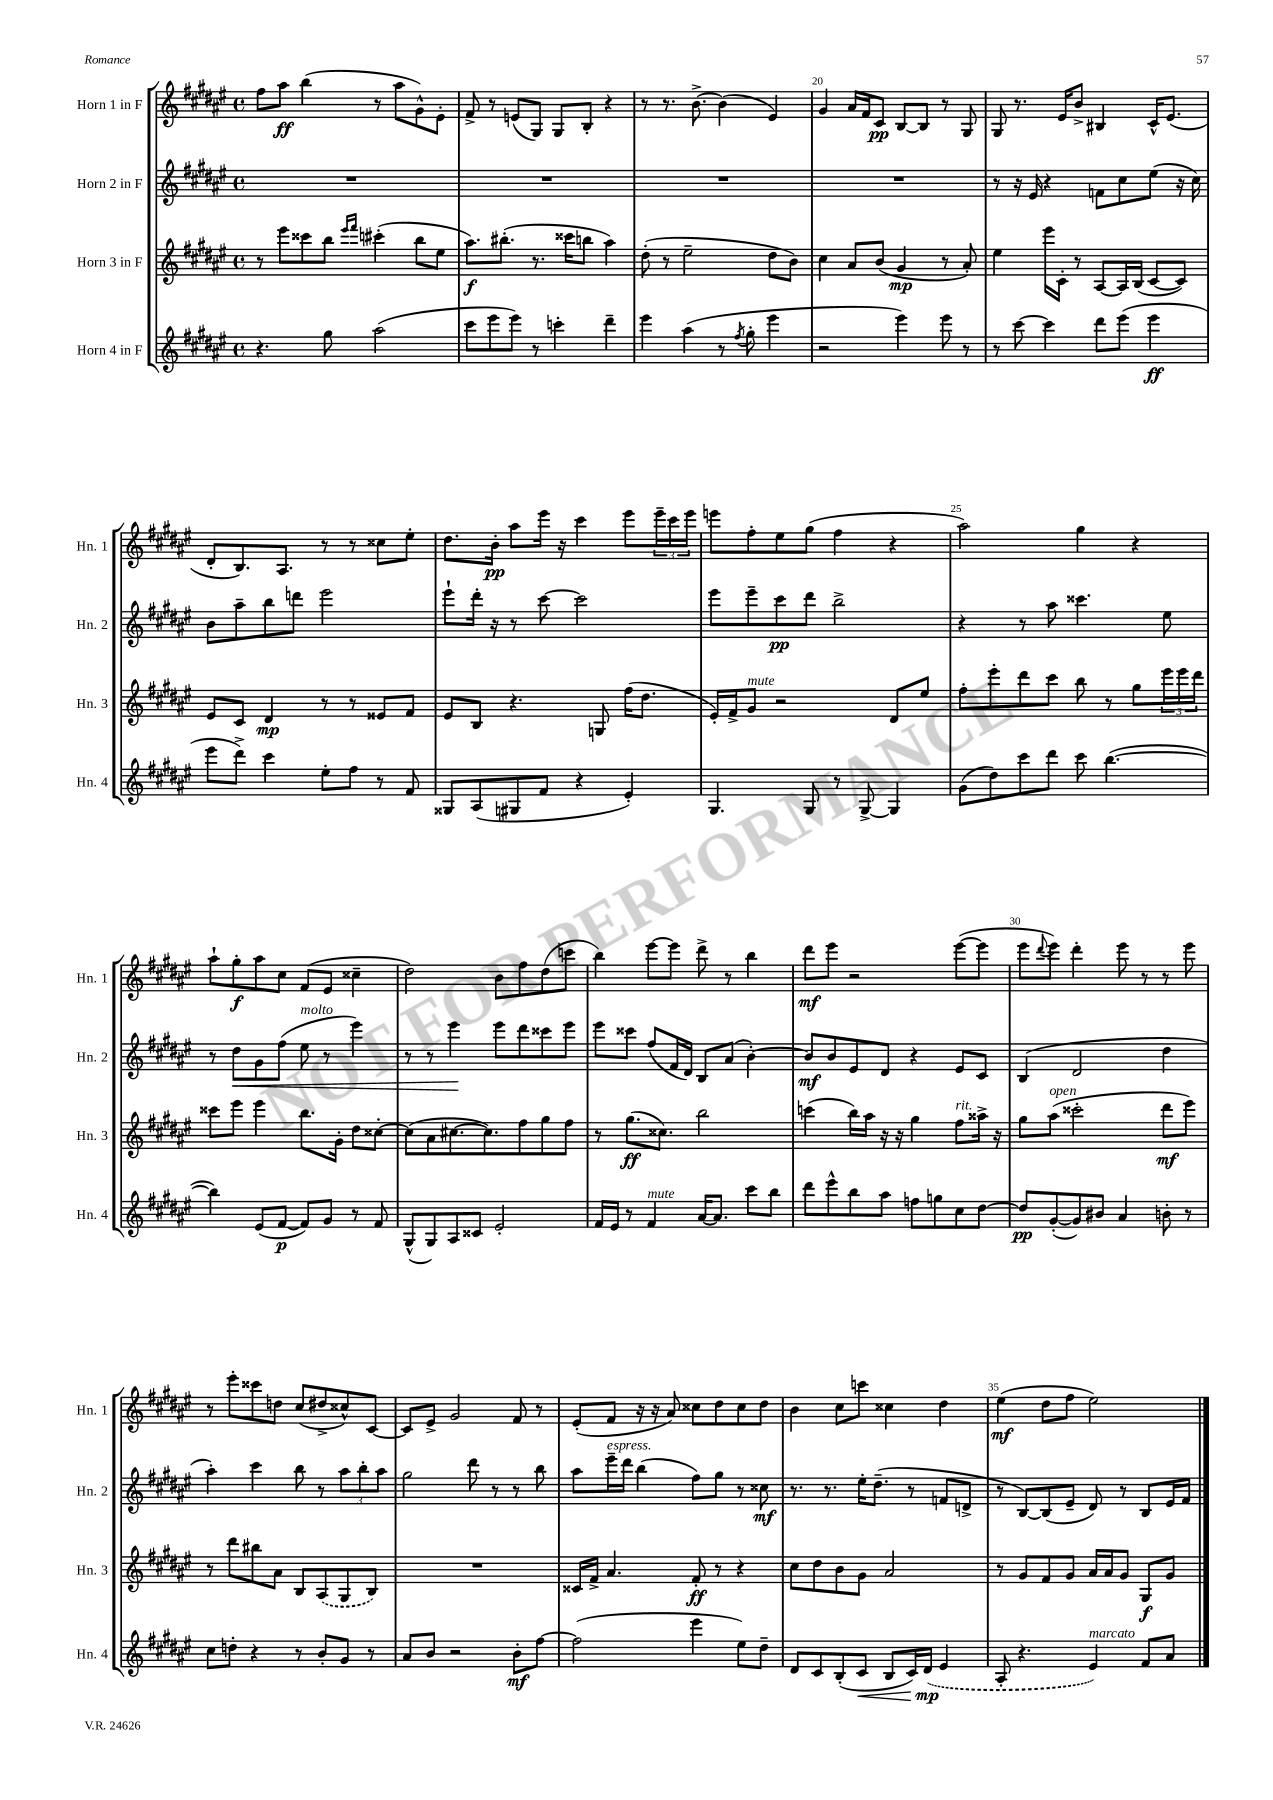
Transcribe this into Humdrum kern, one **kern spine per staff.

**kern	**dynam	**kern	**dynam	**kern	**dynam	**kern	**dynam
*part4	*part4	*part3	*part3	*part2	*part2	*part1	*part1
*staff4	*staff4	*staff3	*staff3	*staff2	*staff2	*staff1	*staff1
*I"Horn 4 in F	*	*I"Horn 3 in F	*	*I"Horn 2 in F	*	*I"Horn 1 in F	*
*I'Hn. 4	*	*I'Hn. 3	*	*I'Hn. 2	*	*I'Hn. 1	*
*clefG2	*	*clefG2	*	*clefG2	*	*clefG2	*
*k[f#c#g#d#a#e#]	*	*k[f#c#g#d#a#e#]	*	*k[f#c#g#d#a#e#]	*	*k[f#c#g#d#a#e#]	*
*M4/4	*	*M4/4	*	*M4/4	*	*M4/4	*
*met(c)	*	*met(c)	*	*met(c)	*	*met(c)	*
=17	=17	=17	=17	=17	=17	=17	=17
4.r	.	8r	.	1r	.	8ff#\L	.
.	.	8eee#\L	.	.	.	8aa#\J	ff
.	.	8ccc##X\	.	.	.	(4bb\	.
8gg#\	.	8bb\J	.	.	.	.	.
.	.	16qqeee#/LL	.	.	.	.	.
.	.	16qqfff#/JJ	.	.	.	.	.
(2aa#\	.	(4ccc#X'\	.	.	.	8r	.
.	.	.	.	.	.	8aa#\L	.
.	.	8bb\L	.	.	.	8g#^^\)	.
.	.	8ee#\J	.	.	.	8e#'\J	.
=18	=18	=18	=18	=18	=18	=18	=18
8ccc#\L	.	8.aa#\L)	f	1r	.	8f#^/	.
8eee#\	.	.	.	.	.	8r	.
.	.	(8.bb#X'\J	.	.	.	.	.
8eee#\J)	.	.	.	.	.	(8en/L	.
8r	.	8.r	.	.	.	8G#/J)	.
4cccn'\	.	.	.	.	.	8G#/L	.
.	.	16ccc##X\KL	.	.	.	.	.
.	.	8bbn\J	.	.	.	8B'/J	.
4ddd#~\	.	4aa#\)	.	.	.	4r	.
=19	=19	=19	=19	=19	=19	=19	=19
4eee#\	.	(8dd#'\	.	1r	.	8r	.
.	.	8r	.	.	.	8.r	.
(4aa#\	.	2ee#~\	.	.	.	.	.
.	.	.	.	.	.	[8.b^\	.
8r	.	.	.	.	.	(4b\]	.
8qff#/	.	.	.	.	.	.	.
8gg#'\	.	.	.	.	.	.	.
4eee#\	.	8dd#\L	.	.	.	4e#/)	.
.	.	8b\J)	.	.	.	.	.
=20	=20	=20	=20	=20	=20	=20	=20
2r	.	4cc#\	.	1r	.	4g#/	.
.	.	8a#/L	.	.	.	16a#/LL	.
.	.	.	.	.	.	16f#/J	.
.	.	(8b/J	.	.	.	8c#/J	pp
4eee#\)	.	4g#/	mp	.	.	[8B/L	.
.	.	.	.	.	.	8B/J]	.
8eee#\	.	8r	.	.	.	8r	.
8r	.	8a#'/)	.	.	.	8G#/	.
=21	=21	=21	=21	=21	=21	=21	=21
8r	.	4ee#\	.	8r	.	8G#/	.
[8ccc#\	.	.	.	16r	.	8.r	.
.	.	.	.	16e#/	.	.	.
4ccc#\]	.	16eee#\LL	.	4r	.	.	.
.	.	16c#'\JJ	.	.	.	16e#/KL	.
.	.	8r	.	.	.	8b^/J	.
8ddd#\L	.	[8A#/L	.	8fn\L	.	4B#X/	.
(8eee#\J	.	16A#/L]	.	8cc#\	.	.	.
.	.	(16B/JJ	.	.	.	.	.
4eee#\	ff	[8c#/L	.	(8ee#\J	.	16c#^^/KL	.
.	.	.	.	.	.	(8.e#/J	.
.	.	8c#/J])	.	16r	.	.	.
.	.	.	.	16cc#\)	.	.	.
!!LO:LB:g=z
=22	=22	=22	=22	=22	=22	=22	=22
8eee#\L	.	8e#/L	.	8b\L	.	8d#'/L	.
8ddd#^\J)	.	8c#/J	.	8aa#~\	.	8.B/)	.
4ccc#\	.	4d#/	mp	8bb\	.	.	.
.	.	.	.	.	.	8.A#/J	.
.	.	.	.	8dddn\J	.	.	.
8ee#'\L	.	8r	.	2eee#\	.	8r	.
8ff#\J	.	8r	.	.	.	8r	.
8r	.	8e##X/L	.	.	.	8cc##X\L	.
8f#/	.	8f#/J	.	.	.	8ee#'\J	.
=23	=23	=23	=23	=23	=23	=23	=23
8G##X/L	.	8e#/L	.	8eee#`\L	.	8.dd#\L	.
(8A#/	.	8B/J	.	16ddd#'\Jk	.	.	.
.	.	.	.	16r	.	16b'\Jk	pp
8G#X/	.	4.r	.	8r	.	8aa#\L	.
8f#/J	.	.	.	[8ccc#\	.	16eee#\Jk	.
.	.	.	.	.	.	16r	.
4r	.	.	.	2ccc#\]	.	4ccc#\	.
.	.	8Gn/	.	.	.	.	.
4e#'/)	.	(16ff#\KL	.	.	.	8eee#\L	.
.	.	8.dd#\J	.	.	.	.	.
.	.	.	.	.	.	24eee#~\L	.
.	.	.	.	.	.	24ccc#\	.
.	.	.	.	.	.	24eee#\JJ	.
=24	=24	=24	=24	=24	=24	=24	=24
4.G#/	.	16e#'/LL)	.	8eee#\L	.	8eeen\L	.
.	.	16f#^/J	.	.	.	.	.
!	!	!LO:TX:a:i:t=mute	!	!	!	!	!
.	.	8g#/J	.	8eee#~\	.	8ff#'\	.
.	.	2r	.	8ccc#\	pp	8ee#\	.
8G#/	.	.	.	8ddd#\J	.	(8gg#\J	.
8r	.	.	.	2bb^\	.	4ff#\	.
[8G#^/	.	.	.	.	.	.	.
4G#/]	.	8d#/L	.	.	.	4r	.
.	.	8ee#/J	.	.	.	.	.
=25	=25	=25	=25	=25	=25	=25	=25
(8g#\L	.	8ff#'\L	.	4r	.	2aa#\)	.
8dd#\)	.	8eee#'\	.	.	.	.	.
8ccc#\	.	8ddd#\	.	8r	.	.	.
8ddd#\J	.	8ccc#\J	.	8aa#\	.	.	.
8ccc#\	.	8bb\	.	4.ccc##X\	.	4gg#\	.
([4.bb\	.	8r	.	.	.	.	.
.	.	8gg#\L	.	.	.	4r	.
.	.	24eee#\L	.	8ee#\	.	.	.
.	.	24eee#\	.	.	.	.	.
.	.	24ddd#\JJ	.	.	.	.	.
!!LO:LB:g=z
=26	=26	=26	=26	=26	=26	=26	=26
4bb\])	.	8ccc##X\L	.	8r	.	8aa#`\L	.
!	!	!	!	!	!LO:HP:b	!	!
.	.	8eee#\J	.	8dd#\L	<	8gg#'\	f
(8e#/L	.	4eee#\	.	8g#\	.	8aa#\	.
[8f#/J	p	.	.	(8ff#\J	.	8cc#\J	.
!	!	!	!	!LO:TX:a:i:t=molto	!	!	!
8f#/L])	.	8.bb\L	.	8ee#\	.	(8f#/L	.
8g#/J	.	.	.	8r	.	8e#/J	.
.	.	16g#'\Jk	.	.	.	.	.
8r	.	8dd#\L	.	4eee#\)	.	4cc##X~\	.
8f#/	.	[8cc##X'\J	.	.	.	.	.
=27	=27	=27	=27	=27	=27	=27	=27
(8G#^^/L	.	(8cc##\L]	.	8r	.	2dd#\)	.
8G#/)	.	8a#\	.	8r	.	.	.
8A#/	.	[8.cc#X\	.	4eee#\	.	.	.
8c##X/J	.	.	.	.	.	.	.
.	.	8.cc#\])	.	.	.	.	.
2e#'/	.	.	.	8eee#\L	[	8b\L	.
.	.	8ff#\	.	8ddd#\	.	8ff#\	.
.	.	8gg#\	.	8ccc##X\	.	(8dd#\	.
.	.	8ff#\J	.	8eee#\J	.	8cccn\J	.
=28	=28	=28	=28	=28	=28	=28	=28
16f#/LL	.	8r	.	8eee#\L	.	4bb\)	.
16e#/JJ	.	.	.	.	.	.	.
8r	.	(8.gg#\L	ff	8ccc##X\J	.	.	.
!LO:TX:a:i:t=mute	!	!	!	!	!	!	!
4f#/	.	.	.	(8ff#/L	.	[8eee#\L	.
.	.	8.cc##X\J)	.	.	.	.	.
.	.	.	.	16f#/L	.	8eee#\J]	.
.	.	.	.	16d#/JJ)	.	.	.
[16a#/KL	.	2bb\	.	8B/L	.	8ddd#^\	.
8.a#/J]	.	.	.	.	.	.	.
.	.	.	.	(8a#/J	.	8r	.
8ccc#\L	.	.	.	[4b'\)	.	4bb\	.
8bb\J	.	.	.	.	.	.	.
=29	=29	=29	=29	=29	=29	=29	=29
8ddd#\L	.	(4cccn\	.	8b/L]	mf	8ddd#\L	mf
8eee#^^\	.	.	.	8b/	.	8eee#\J	.
8bb\	.	16bb\LL)	.	8e#/	.	2r	.
.	.	16aa#\JJ	.	.	.	.	.
8aa#\J	.	16r	.	8d#/J	.	.	.
.	.	16r	.	.	.	.	.
8ffn\L	.	4gg#\	.	4r	.	.	.
8ggn\	.	.	.	.	.	.	.
!	!	!LO:TX:a:i:t=rit.	!	!	!	!	!
8cc#\	.	8ff#\L	.	8e#/L	.	([8eee#\L	.
[8dd#\J	.	16aa##X^\Jk	.	8c#/J	.	8eee#\J]	.
.	.	16r	.	.	.	.	.
=30	=30	=30	=30	=30	=30	=30	=30
8dd#/L]	pp	8gg#\L	.	(4B/	.	8eee#\L	.
.	.	.	.	.	.	8qqddd#/	.
!	!	!LO:TX:a:i:t=open	!	!	!	!	!
([8g#'/	.	(8aa#\J	.	.	.	8eee#\J)	.
8g#/])	.	2ccc##X'\	.	2d#/	.	4ddd#'\	.
8b#X/J	.	.	.	.	.	.	.
4a#/	.	.	.	.	.	8eee#\	.
.	.	.	.	.	.	8r	.
8bn'\	.	8ddd#\L	mf	4dd#\	.	8r	.
8r	.	8eee#\J)	.	.	.	8eee#\	.
!!LO:LB:g=z
=31	=31	=31	=31	=31	=31	=31	=31
8cc#\L	.	8r	.	4aa#'\)	.	8r	.
8ddn'\J	.	8ddd#\L	.	.	.	8eee#'\L	.
4r	.	8bb#X\	.	4ccc#\	.	8ccc##X\	.
.	.	8a#\J	.	.	.	8ddn\J	.
8r	.	8B/L	.	8bb\	.	(8cc#/L	.
8b'/L	.	(8A#/	.	8r	.	8dd#X^/	.
8g#/J	.	8G#/	.	12aa#\L	.	8cc##X^^/)	.
.	.	.	.	12bb'\	.	.	.
8r	.	8B/J)	.	.	.	[8c#/J	.
.	.	.	.	12aa#\J	.	.	.
=32	=32	=32	=32	=32	=32	=32	=32
8a#/L	.	1r	.	2gg#\	.	8c#/L]	.
8b/J	.	.	.	.	.	8e#^/J	.
2r	.	.	.	.	.	2g#/	.
.	.	.	.	8ddd#\	.	.	.
.	.	.	.	8r	.	.	.
8b'\L	mf	.	.	8r	.	8f#/	.
[8ff#\J	.	.	.	8bb\	.	8r	.
=33	=33	=33	=33	=33	=33	=33	=33
(2ff#\]	.	16c##X/LL	.	8aa#\L	.	(8e#'/L	.
.	.	16f#^/JJ	.	.	.	.	.
!	!	!	!	!LO:TX:a:i:t=espress.	!	!	!
.	.	4.a#/	.	16eee#~\L	.	8f#/J	.
.	.	.	.	16ddd#\JJ	.	.	.
.	.	.	.	(4bb\	.	16r	.
.	.	.	.	.	.	16r	.
.	.	.	.	.	.	8a#/)	.
4eee#\	.	8f#'/	ff	8ff#\L)	.	8cc##X\L	.
.	.	8r	.	8gg#\J	.	8dd#\	.
8ee#\L)	.	4r	.	8r	.	8cc##\	.
8dd#~\J	.	.	.	8cc##X\	mf	8dd#\J	.
=34	=34	=34	=34	=34	=34	=34	=34
8d#/L	.	8cc#\L	.	8.r	.	4b\	.
8c#/	.	8dd#\	.	.	.	.	.
.	.	.	.	8.r	.	.	.
(8B'/	.	8b\	.	.	.	8cc#\L	.
!	!LO:HP:b	!	!	!	!	!	!
8c#/J	<	8g#\J	.	16ee#'\KL	.	8cccn\J	.
.	.	.	.	(8.dd#~\J	.	.	.
8B/L	.	2a#/	.	.	.	4cc##X\	.
16c#/L)	.	.	.	8r	.	.	.
(16d#/JJ	mp	.	.	.	.	.	.
4e#/	[	.	.	8fn/L	.	4dd#\	.
.	.	.	.	8dn^/J	.	.	.
=35	=35	=35	=35	=35	=35	=35	=35
8A#'/	.	8r	.	8r	.	(4ee#\	mf
4.r	.	8g#/L	.	[8B/L)	.	.	.
.	.	8f#/	.	(8B/]	.	8dd#\L	.
.	.	8g#/J	.	8e#~/J	.	8ff#\J	.
!LO:TX:a:i:t=marcato	!	!	!	!	!	!	!
4e#/)	.	16a#/LL	.	8d#/)	.	2ee#\)	.
.	.	16a#/J	.	.	.	.	.
.	.	8g#/J	.	8r	.	.	.
8f#/L	.	8G#/L	f	8B/L	.	.	.
8a#/J	.	8g#/J	.	16e#/L	.	.	.
.	.	.	.	16f#/JJ	.	.	.
==	==	==	==	==	==	==	==
*-	*-	*-	*-	*-	*-	*-	*-
